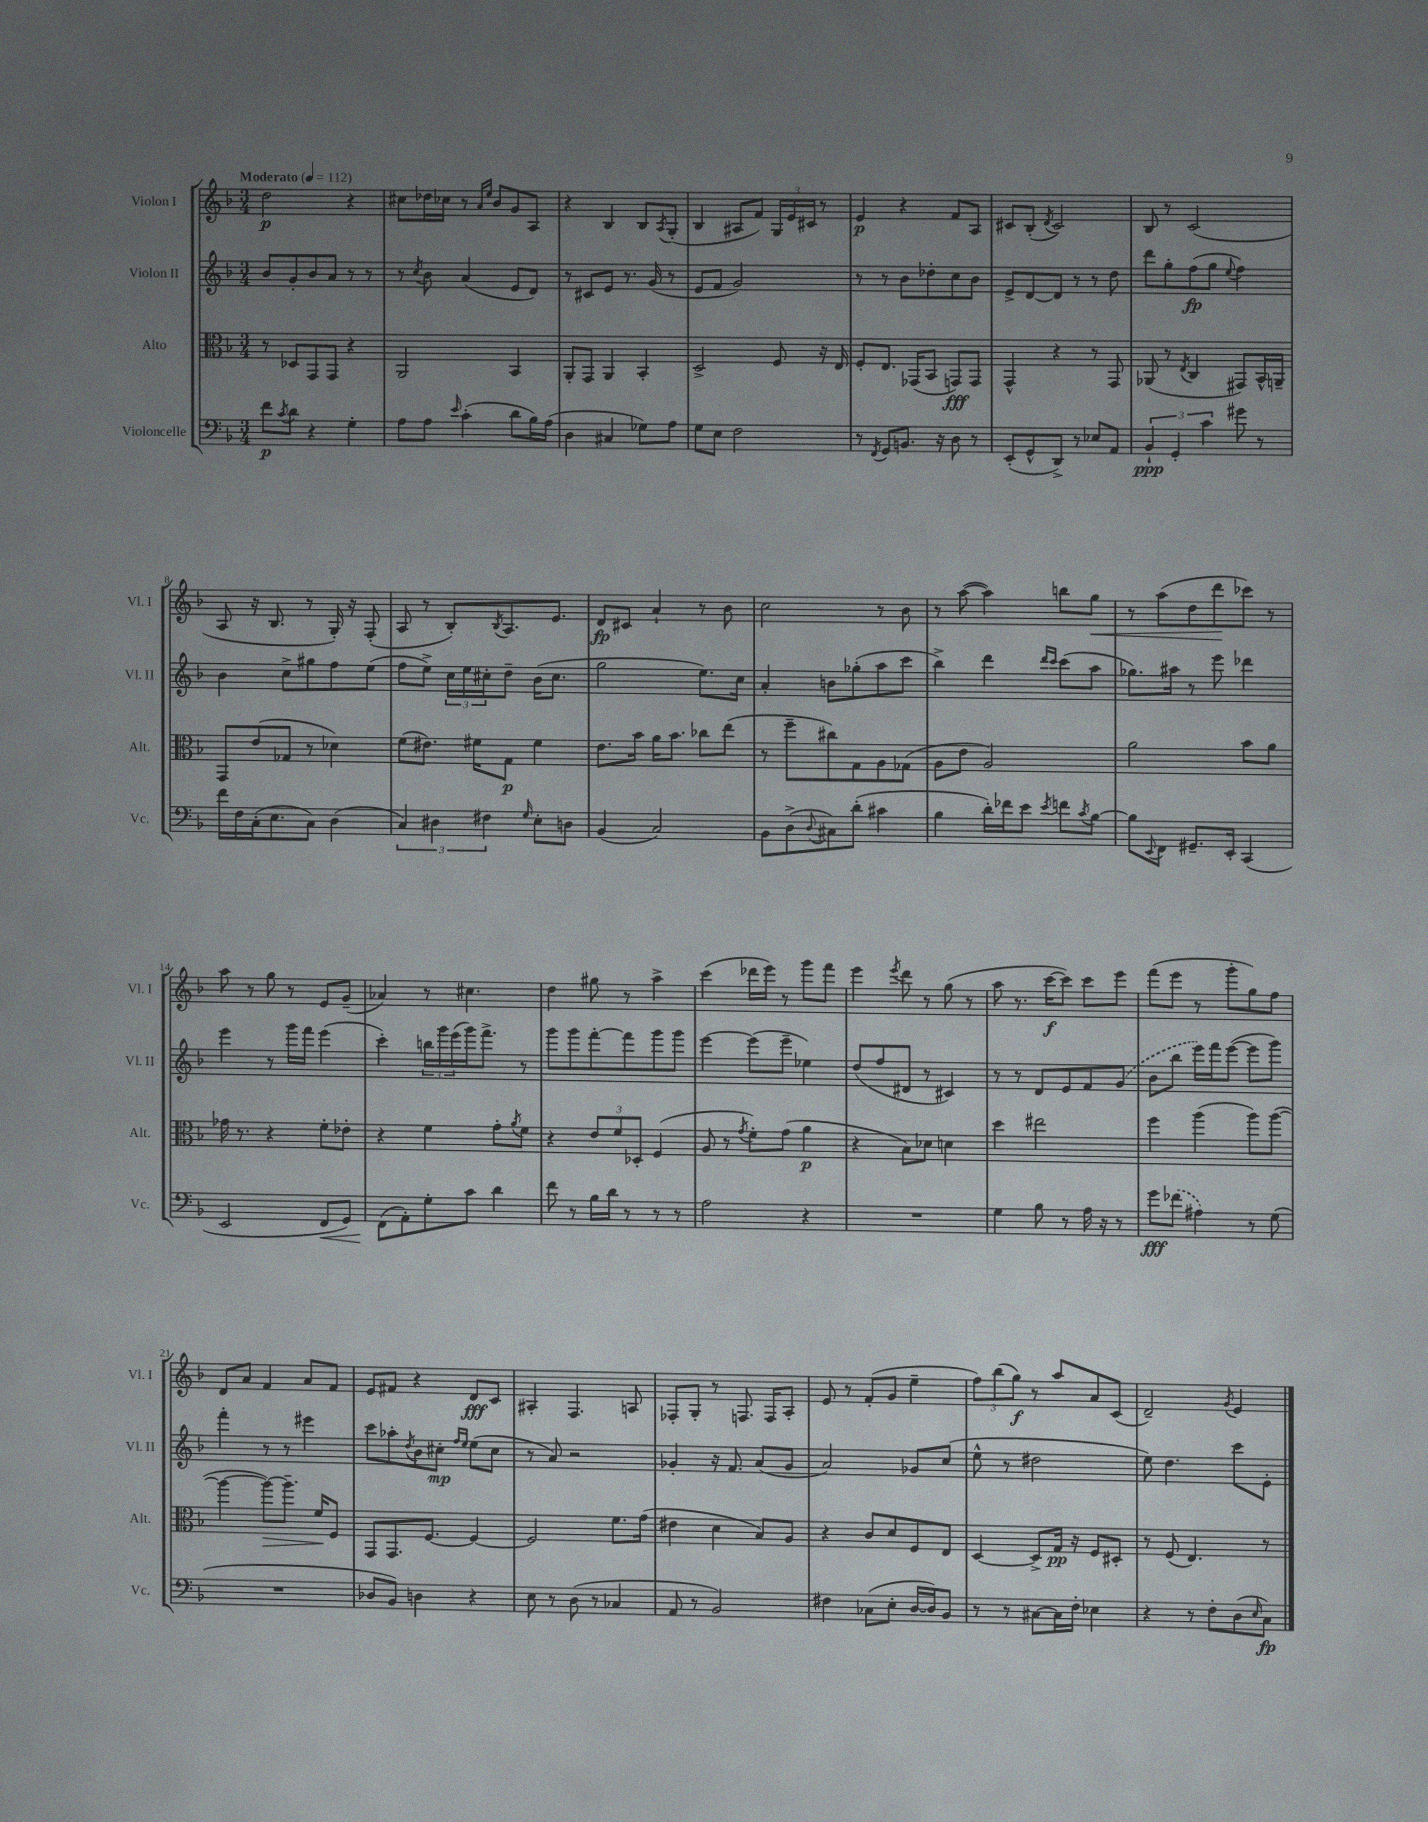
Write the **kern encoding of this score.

**kern	**kern	**kern	**kern
*staff4	*staff3	*staff2	*staff1
*clefF4	*clefC3	*clefG2	*clefG2
*k[b-]	*k[b-]	*k[b-]	*k[b-]
*M3/4	*M3/4	*M3/4	*M3/4
*MM112	*MM112	*MM112	*MM112
8f	8r	8b-	2dd
8qc	.	.	.
8d	8D-	8g'	.
4r	8GG	8b-	.
.	8GG	8a	.
4G'	4r	8r	4r
.	.	8r	.
=	=	=	=
8A	2AA	8r	8cc#
.	.	8qcc	.
8A	.	8b-	16dd-
.	.	.	16cc-
16qqe	.	.	.
(4c'	.	(4a	8r
.	.	.	16qqa
.	.	.	16qqee
.	.	.	8b-
8d	4BB-	8e	8g
16B-)	.	8d)	8A
(16A	.	.	.
=	=	=	=
4D	8AA'	8r	4r
.	8GG	8c#	.
4C#	4AA	8e	4B-
.	.	8.r	.
8G-)	4BB-'	.	8B-
.	.	(16g	.
.	.	.	8qA
8A	.	8r	(8G'
=	=	=	=
8G	2D^	8e	4B-
8E	.	8f	.
2F	.	2g)	8A#
.	.	.	8f)
.	8F	.	24G
.	.	.	24e
.	.	.	24c#
.	16r	.	8r
.	16E	.	.
=	=	=	=
8r	8F'	8r	4e
8qFF	.	.	.
8GG	8.E	8r	.
8.BB	.	8b-	4r
.	(16GG-	.	.
.	8BB-	8dd-'	.
16r	.	.	.
8D	8GG)	8cc	8f
8r	8GG	8b-	8A
=	=	=	=
(8EE'	4GG^^	8e^	8c#
8GG^^	.	[8d	(8B-'
.	.	.	8qd
8DD^)	4r	8d]	2c#)
8r	.	8r	.
8E-	8r	8r	.
8AA	8GG	8dd	.
=	=	=	=
6BB-`	(8AA-	8ddd	8B-
.	8r	8gg'	8r
6GG'	.	.	.
.	8qE	.	.
.	4C	(8ff	(2c
6c	.	.	.
.	.	8gg	.
.	.	8qqee	.
8g#	8GG#)	4ff)	.
8r	16BB-^^	.	.
.	16AA~	.	.
=	=	=	=
16f	8GG	4b-	8A
16F	.	.	.
(16C'	(8e	.	16r
8.E	.	.	8.B-
.	8G-	8cc^	.
8C)	8r	8gg#	8r
(4D	4d-)	8ff	16G')
.	.	.	16r
.	.	(8ee	(8F'
=	=	=	=
6C)	(8f	8ff	8A
.	8.e#)	8ee^)	8r
6D#	.	.	.
.	.	24cc	8B-')
.	.	24ee	.
.	16f#	.	.
6F#	.	24cc#'	.
.	.	.	8qB-
.	8G	8dd~	8.A
16qqG	.	.	.
8E'	4f#	(16b-	.
.	.	8.cc#	8.e
8D	.	.	.
=	=	=	=
(4BB-	8.e	2gg	8d
.	.	.	8c#
.	16b-	.	.
2C)	16a	.	4a`
.	8.b-	.	.
.	8cc-	8.ee)	8r
.	(8ee	.	8b-
.	.	16cc	.
=	=	=	=
8BB-	8r	4a'	2cc
(8D^	8ff~	.	.
8qqD	.	.	.
8C#)	8cc#)	8b	.
(8d'	8G	(8gg-'	.
4c#	8A	8aa	8r
.	(8G-	8ccc	8b-
=	=	=	=
4B-	8A	4bb-^)	8r
.	8e	.	([8aa
16d')	2A)	4ddd	4aa])
16f-	.	.	.
8e	.	.	.
.	.	16qqddd	.
8qe	.	16qqccc	.
8f	.	(8ccc	8bb
8qc	.	.	.
[8B-	.	8aa	8gg
=	=	=	=
8B-]	2a	8.gg-)	8r
8qqEE	.	.	.
8FF	.	.	(8aa
.	.	16aa#	.
8.GG#~	.	8r	8dd
.	.	8eee	8ddd
16EE'	.	.	.
(4CC	8b-	4ddd-	8ccc-)
.	8a	.	8r
=	=	=	=
2EE	16g-	4eee	8aa
.	8.r	.	.
.	.	.	8r
.	4r	8r	8gg
.	.	16ggg	8r
.	.	16fff	.
8FF	8f'	(4eee	8e
8GG)	8e-'	.	(8g~
=	=	=	=
(8FF	4r	4ccc')	4a-)
8AA')	.	.	.
8G'	4f	24bb	8r
.	.	24ggg	.
.	.	(24eee	.
8c	.	16ggg)	4.cc#
.	.	8.fff^	.
4d	8g'	.	.
.	8qa	.	.
.	8f	8r	.
=	=	=	=
8f	4r	8ggg	4dd
8r	.	8ggg	.
16B-	12e	[8fff'	8gg#
16d	.	.	.
.	12f	.	.
8r	.	8fff]	8r
.	12D-'	.	.
8r	(4F	8ggg	4aa^
8r	.	8ggg	.
=	=	=	=
2A	8A	[4eee	(4ccc
.	8r	.	.
.	8qg	.	.
.	8f')	(8eee]	16ddd-
.	.	.	16eee)
.	(8g	8eee~	8r
4r	4a	4ee-)	8ggg
.	.	.	8fff
=	=	=	=
2.r	4r	(8dd	4eee
.	.	8ff	.
.	.	.	8qeee
.	8B-)	8d#	8ddd
.	8d-	8r	8r
.	4d	4c#)	(8gg
.	.	.	8r
=	=	=	=
4G	4dd	8r	8aa
.	.	8r	8.r
8B-	2ee#	8d	.
.	.	.	[16ccc
8r	.	8e	8ccc])
16A	.	8f	8ccc
16r	.	.	.
8r	.	(8g	8eee
=	=	=	=
8g	4ff	8b-	(8fff
(8f-	.	8bb-	8eee
4A#)	(4aa	16eee)	8r
.	.	16fff	.
.	.	([8eee	8ggg'
8r	8aa)	8eee]	8gg)
(8G	([8aa	8ggg)	8ff
=	=	=	=
2.r	4aa_	4fff'	8d
.	.	.	8a
.	8aa_)	8r	4f
.	8.aa~]	8r	.
.	.	4eee#	8a
.	16f	.	.
.	8F	.	8f
=	=	=	=
8D-	8GG	8ccc	8e
8BB-)	8.GG	8aa-'	8f#
.	.	8qdd	.
4D	.	8b-	4r
.	[8.F	.	.
.	.	8cc#'	.
.	.	16qqff	.
.	.	16qqee	.
4r	4F_	(8ee	8d
.	.	8cc#	8c
=	=	=	=
8E	2F]	8r	4A#'
8r	.	8a)	.
(8D	.	2r	4.F
8r	.	.	.
4C-	8.f	.	.
.	.	.	8A
.	(16g	.	.
=	=	=	=
8AA	4e#	4g-'	8F-'
8r	.	.	8G'
2BB-)	4d	16r	8r
.	.	8.f	.
.	.	.	8.F
.	8B-)	(8a	.
.	.	.	16F
.	8A	8g-	8A'
=	=	=	=
4F#	4r	2a)	8e
.	.	.	8r
(8C-	8c	.	(8f'
8E'	8d	.	8g
[16D	8F	8g-	4ee~
16D])	.	.	.
8BB-	8E	(8cc	.
=	=	=	=
8r	[4D	8ee^^	12ff)
.	.	.	(12bb-
8r	.	8r	.
.	.	.	12gg)
[8C#	8D^]	2dd#	8r
16C#]	16G	.	8aa
16F'	16r	.	.
4E-	8F	.	8a
.	8D#'	.	(8c
=	=	=	=
4r	8r	8ee)	2d~)
.	(8F	4.dd	.
8r	4.E)	.	.
8F'	.	.	.
.	.	.	8qg
(8D	.	8ccc	4e
16qqE	.	.	.
8C)	8r	8e'	.
==	==	==	==
*-	*-	*-	*-
